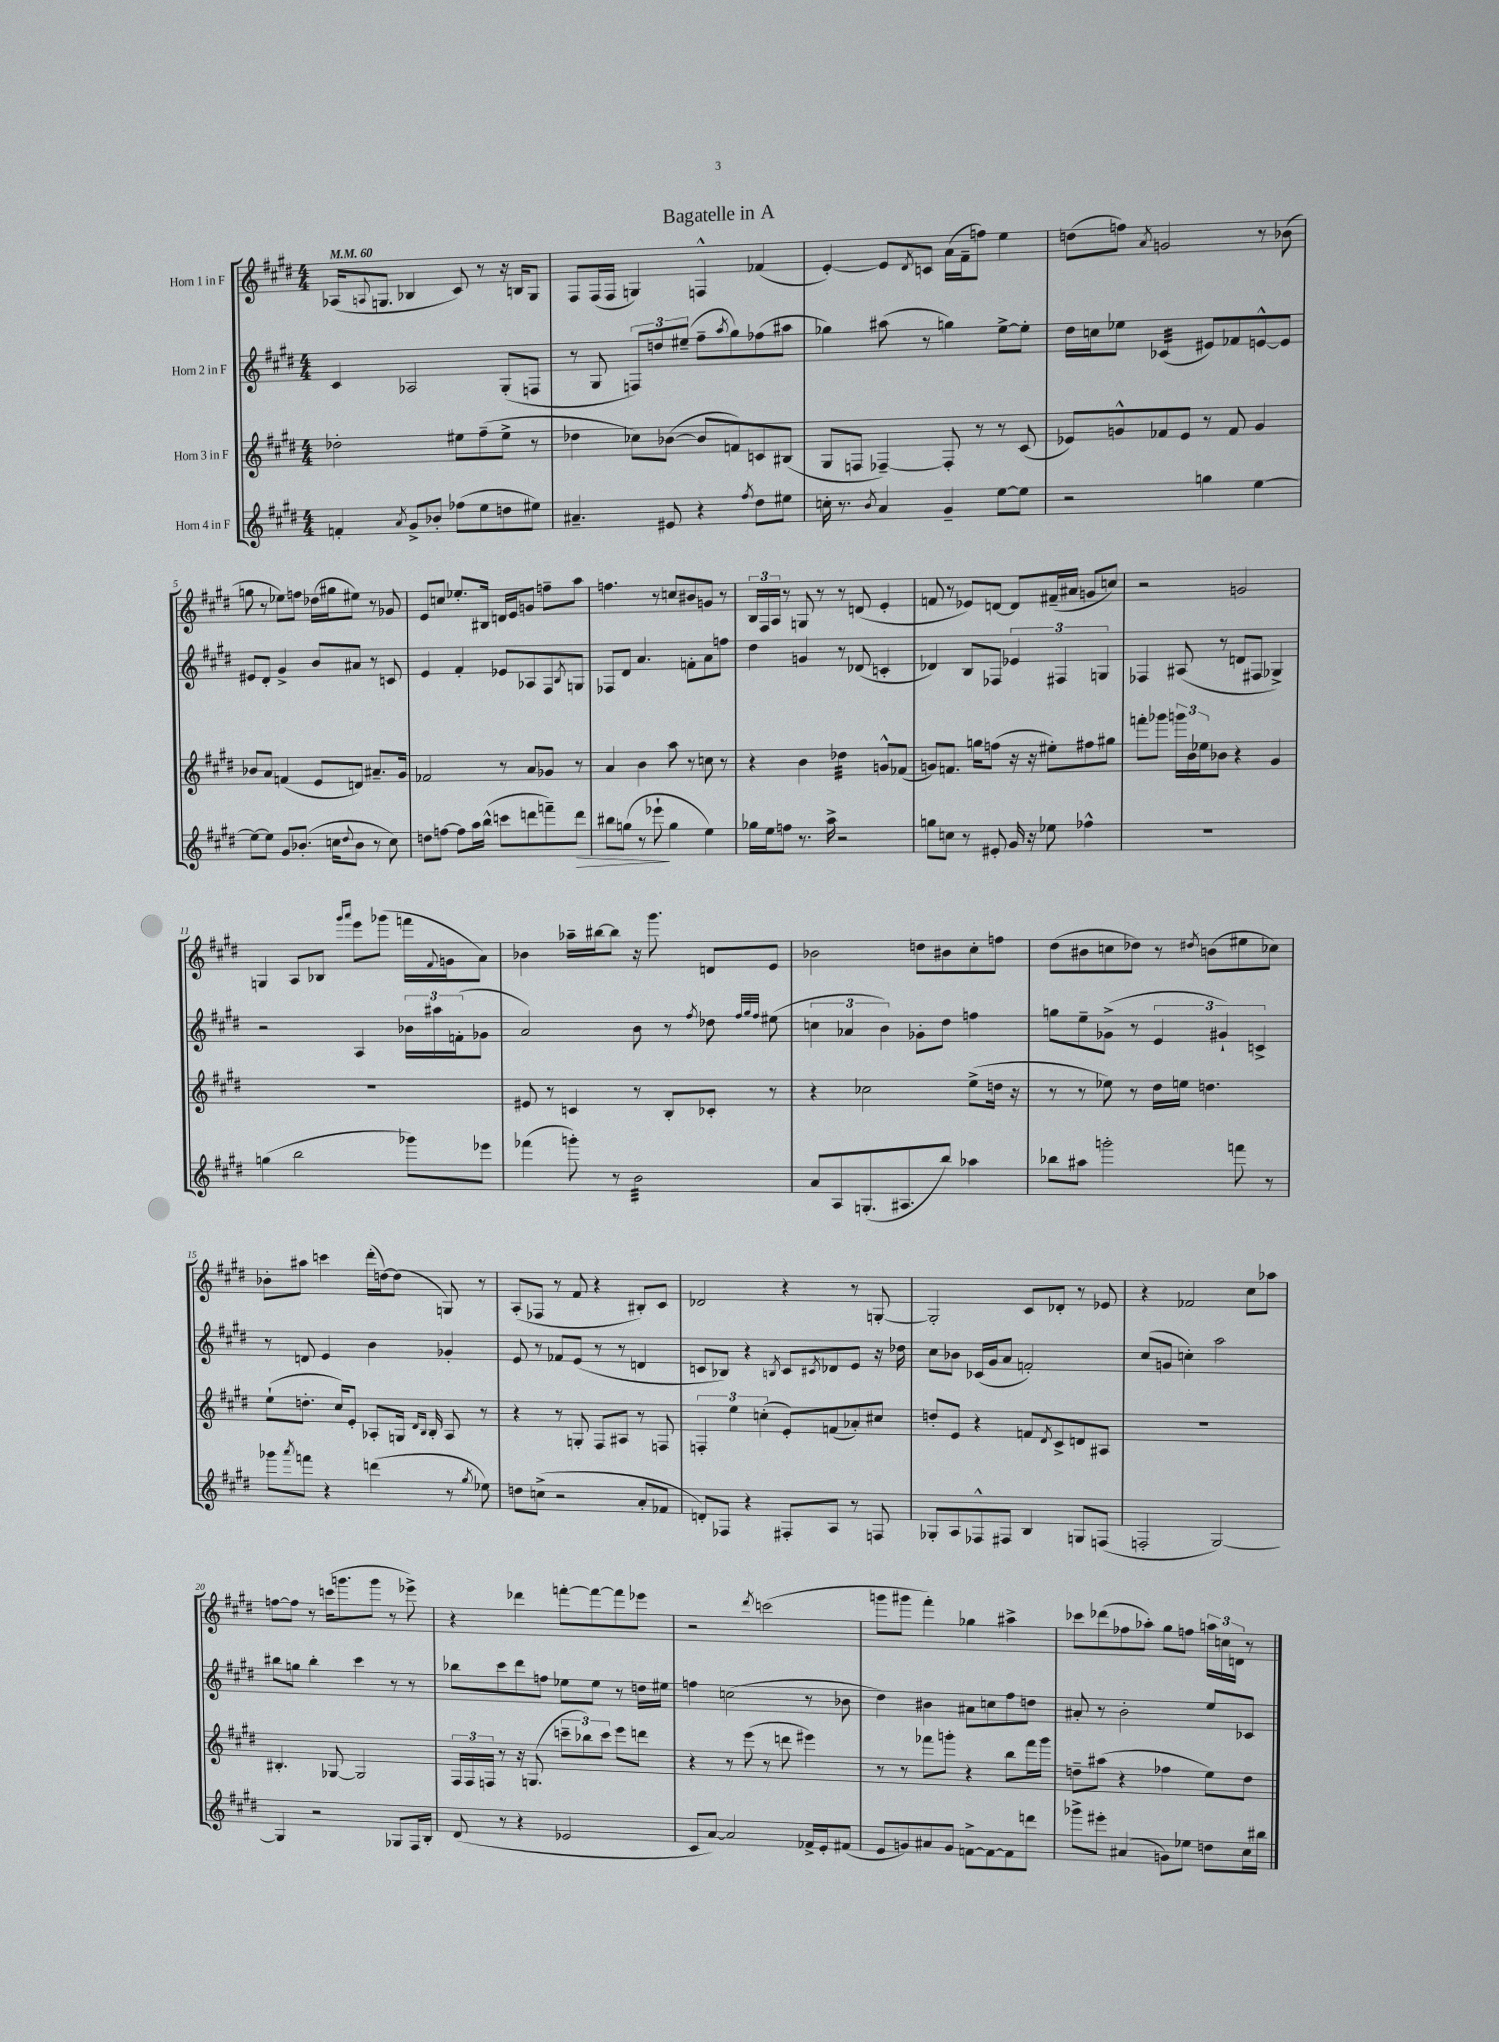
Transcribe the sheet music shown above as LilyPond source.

\header { title = "Bagatelle in A" }
<<
\new StaffGroup <<
\new Staff = "s0" \with { instrumentName = "Horn 1 in F" } {
    \clef treble \key e \major \numericTimeSignature \time 4/4 \tempo 4 = 60
    aes16( \appoggiatura { a8 } g8. bes4 cis'8) r8 r16 b16 g8 |
    fis8 fis16( fis16 g4) f4-^ fes'4( |
    e'4~-.) e'8 \acciaccatura { dis'8 } c'8 a'16( fis'16-- f''8) e''4 |
    d''8( f''8) \acciaccatura { a'8 } g'2 r8 bes'8( |
    g''8 r8 ees''8) f''8 des''16( gis''16 eis''8) r8 ges'8 |
    e'8 c''8 ees''8.-. bis16 d'16 e'16 g'8 f''8-- a''8 |
    f''4. r8 c''8 bis'8 g'8 r8 |
    \tuplet 3/2 { b16 fis16 a16 } r8 g8 r8 r8 d'8( e'4-. |
    f'8 r8 ees'8) d'8~ d'8 fis'16--( ais'16 g'8 c''8) |
    r2 g'2 |
    g4 a8 bes8 \grace { gis'''16 a'''16 } e'''8 ges'''8( f'''16 \appoggiatura { fis'8 } g'16 a'8) |
    bes'4 aes''16-- bis''16~ bis''8 r16 gis'''8. d'8 e'8 |
    bes'2 d''8 bis'8 cis''8-. f''8 |
    dis''8( bis'8 c''8 des''8) r8 \acciaccatura { dis''8 } b'8( eis''8 ces''8) |
    bes'8-. ais''8 c'''4 dis'''16-.( d''16~) d''8( g8) r8 |
    a8-.( fes8 r8 fis'8 r4 bis8-.) cis'8 |
    des'2 r4 r8 g8~-. |
    g2-. cis'8 des'8-. r8 ees'8 |
    r4 fes'2 cis''8 aes''8 |
    f''8~ f''8 r8 c'''16( g'''8. g'''8 r8 ees'''8->) |
    r4 des'''4 f'''8~-. f'''8~ f'''8 ees'''8 |
    r2 \acciaccatura { dis'''8 } c'''2( |
    g'''8 gis'''8 fis'''4-.) ges''4 ais''4-> |
    ces'''8 des'''8( fes''8 aes''8-.) gis''8 f''8 \tuplet 3/2 { a''16 c''16 d'16 } r8 \bar "|." |
}
\new Staff = "s1" \with { instrumentName = "Horn 2 in F" } {
    \clef treble \key e \major \numericTimeSignature \time 4/4
    cis'4 aes2 gis8-.( f8 |
    r8 gis8 \tuplet 3/2 { f8) d''8 eis''8--( } fis''8-- \acciaccatura { a''8 } gis''8) fes''8( ais''8 |
    ges''4) ais''8( r8 g''4) e''8~-> e''8-. |
    dis''16 c''16 ees''8 ces'4:32( eis'8) fes'8 e'8~-^ e'8 |
    eis'8 dis'8-. gis'4-> b'8 ais'8 r8 c'8 |
    e'4 fis'4-. ees'8 aes8 fis8 \acciaccatura { b8 } g8 |
    fes8 dis'8 a'4. f'8-. a'8 f''8 |
    dis''4 g'4 r8 des'8( c'4-. |
    des'4) b8 fes8 \tuplet 3/2 { ees'4 fis4 g4 } |
    fes4 ais8( r8 d'8 fis8 ges4->) |
    r2 a4 \tuplet 3/2 { bes'16 ais''16 f'16-.( } ges'8 |
    a'2) b'8 r8 \acciaccatura { fis''8 } des''8 \grace { fis''32 gis''32 fis''32 } eis''8( |
    \tuplet 3/2 { c''4 aes'4 b'4) } ges'8-. dis''8 f''4 |
    g''8 e''8-- ges'8->( r8 \tuplet 3/2 { e'4 gis'4-!) c'4-> } |
    r8 d'8 e'4 b'4 ges'4-. |
    e'8 r8 fes'8 e'8( r8 r8 d'4 |
    c'8 bes8) r4 \acciaccatura { b8 } c'8 \acciaccatura { cis'8 } des'8 e'8 r16 des''16 |
    cis''8 bes'8 ces'16( gis'16 a'8 f'2-.) |
    cis''8( g'8 c''4-.) a''2 |
    bis''8 g''8 bis''4-. cis'''4 r8 r8 |
    bes''8 cis'''8 dis'''8 f''8 ees''8 ees''8 r8 d''16 eis''16 |
    f''4 c''2( r8 bes'8 |
    dis''4) bis'4 ais'8 c''8 fis''8 d''8 |
    ais'8-. r8 b'2-. e''8 ces'8 \bar "|." |
}
\new Staff = "s2" \with { instrumentName = "Horn 3 in F" } {
    \clef treble \key e \major \numericTimeSignature \time 4/4
    des''2-. eis''8 fis''8--( eis''8-> r8 |
    des''4 ces''8) bes'8~( bes'8 f'8) c'8 bis8( |
    gis8 f8 fes4~--) fes8-. r8 r8 cis'8( |
    ees'8) g'8-^ fes'8 ees'8 r8 fes'8 g'4 |
    bes'8 a'8 f'4( e'8 d'8) ais'8.-- gis'16 |
    fes'2 r8 a'8 ges'8 r8 |
    a'4 b'4 a''8 r8 c''8 r8 |
    r4 b'4 des''4:32 g'8-^ fes'8( |
    g'8) f'8. g''16 f''8( r16 r16 eis''8-.) fis''8 gis''8 |
    f'''8-. ges'''8 \tuplet 3/2 { g'''16 b'16 ees''16 } bes'8 r4 gis'4 |
    R1 |
    eis'8 r8 c'4 r8 b8-. ces'8-. r8 |
    r4 ces''2 e''8->( d''16 r16 |
    r8 r8 ees''8) r8 dis''16 e''16 d''4. |
    e''8-!( d''8.-. cis''16) e'8-. aes8-. g16 \grace { dis'16 b16 } b16-. aes8 r8 |
    r4 r8 g8-. fis8 ais8 r8 f8 |
    \tuplet 3/2 { f4-. e''4 c''4-.( } e'8-.) f'8( aes'8-.) cis''8 |
    d''8-. e'8 r4 f'8 \acciaccatura { dis'8 } cis'8-> d'8 ais8 |
    R1 |
    bis4.-. ges8~ ges2 |
    \tuplet 3/2 { fis16 fis16 f16 } r8 r16 g8.( \tuplet 3/2 { c'''8-- bes''8) c'''8 } e'''8 d'''8 |
    r4 r8 e'''8( r8 d'''8 eis'''4) |
    r8 r8 fes'''8 g'''8-. r4 b''8 fes'''16 g'''16 |
    d''8-- ais''8( r4 fes''4 e''8) d''8 \bar "|." |
}
\new Staff = "s3" \with { instrumentName = "Horn 4 in F" } {
    \clef treble \key e \major \numericTimeSignature \time 4/4
    f'4-. \acciaccatura { a'8 } gis'8-> bes'8-. fes''8( e''8 d''8 eis''8) |
    ais'4.-- eis'8 r4 \acciaccatura { fis''8 } dis''8 eis''8 |
    c''16-. r8. \acciaccatura { b'8 } a'4 gis'4-- e''8~ e''8 |
    r2 g''4 e''4~ |
    e''8~ e''8 gis'8 bes'8.-.( c''16 \appoggiatura { dis''8 } bes'8 r8 c''8) |
    d''8 f''8~ f''8 a''16 b''16-^( c'''8 d'''8 f'''8--) d'''8\> |
    bis''8 g''8( r8 ees'''8-!\! g''4 e''4) |
    ges''16 e''16 f''8 r8. a''16-> r2 |
    g''8 c''8 r8 eis'8-. gis'16 r16 ees''8 fes''4-^ |
    R1 |
    g''4( b''2 ges'''8) ees'''8 |
    fes'''4( g'''8-.) r8 b'2:32 |
    a'8 a8 g8.-.( ais8. b''8) aes''4 |
    bes''8 ais''8 g'''2-. f'''8 r8 |
    ges'''8 \acciaccatura { a'''8 } f'''8 r4 d'''4( r8 \acciaccatura { gis''8 } ees''8) |
    d''8 c''8->( r2 a'8-. fes'8 |
    d'8-.) fes8 r4 fis8-. a8 r8 f8 |
    ges8-. a8 fes8-^ fis8 b4 g8 f8( |
    f2-. gis2~) |
    gis4 r2 ges8 fis16 b16-. |
    dis'8( r8 r4 ees'2 |
    cis'8 a'8~) a'2 fes'16-> e'16-. fis'8( |
    e'8 g'8) ais'8 g'8 f'8~-> f'8~ f'8 d'''8 |
    ges'''8-> eis'''8-. ais'4( g'8) ees''8 d''8 cis''16 bis''16 \bar "|." |
}
>>
>>
